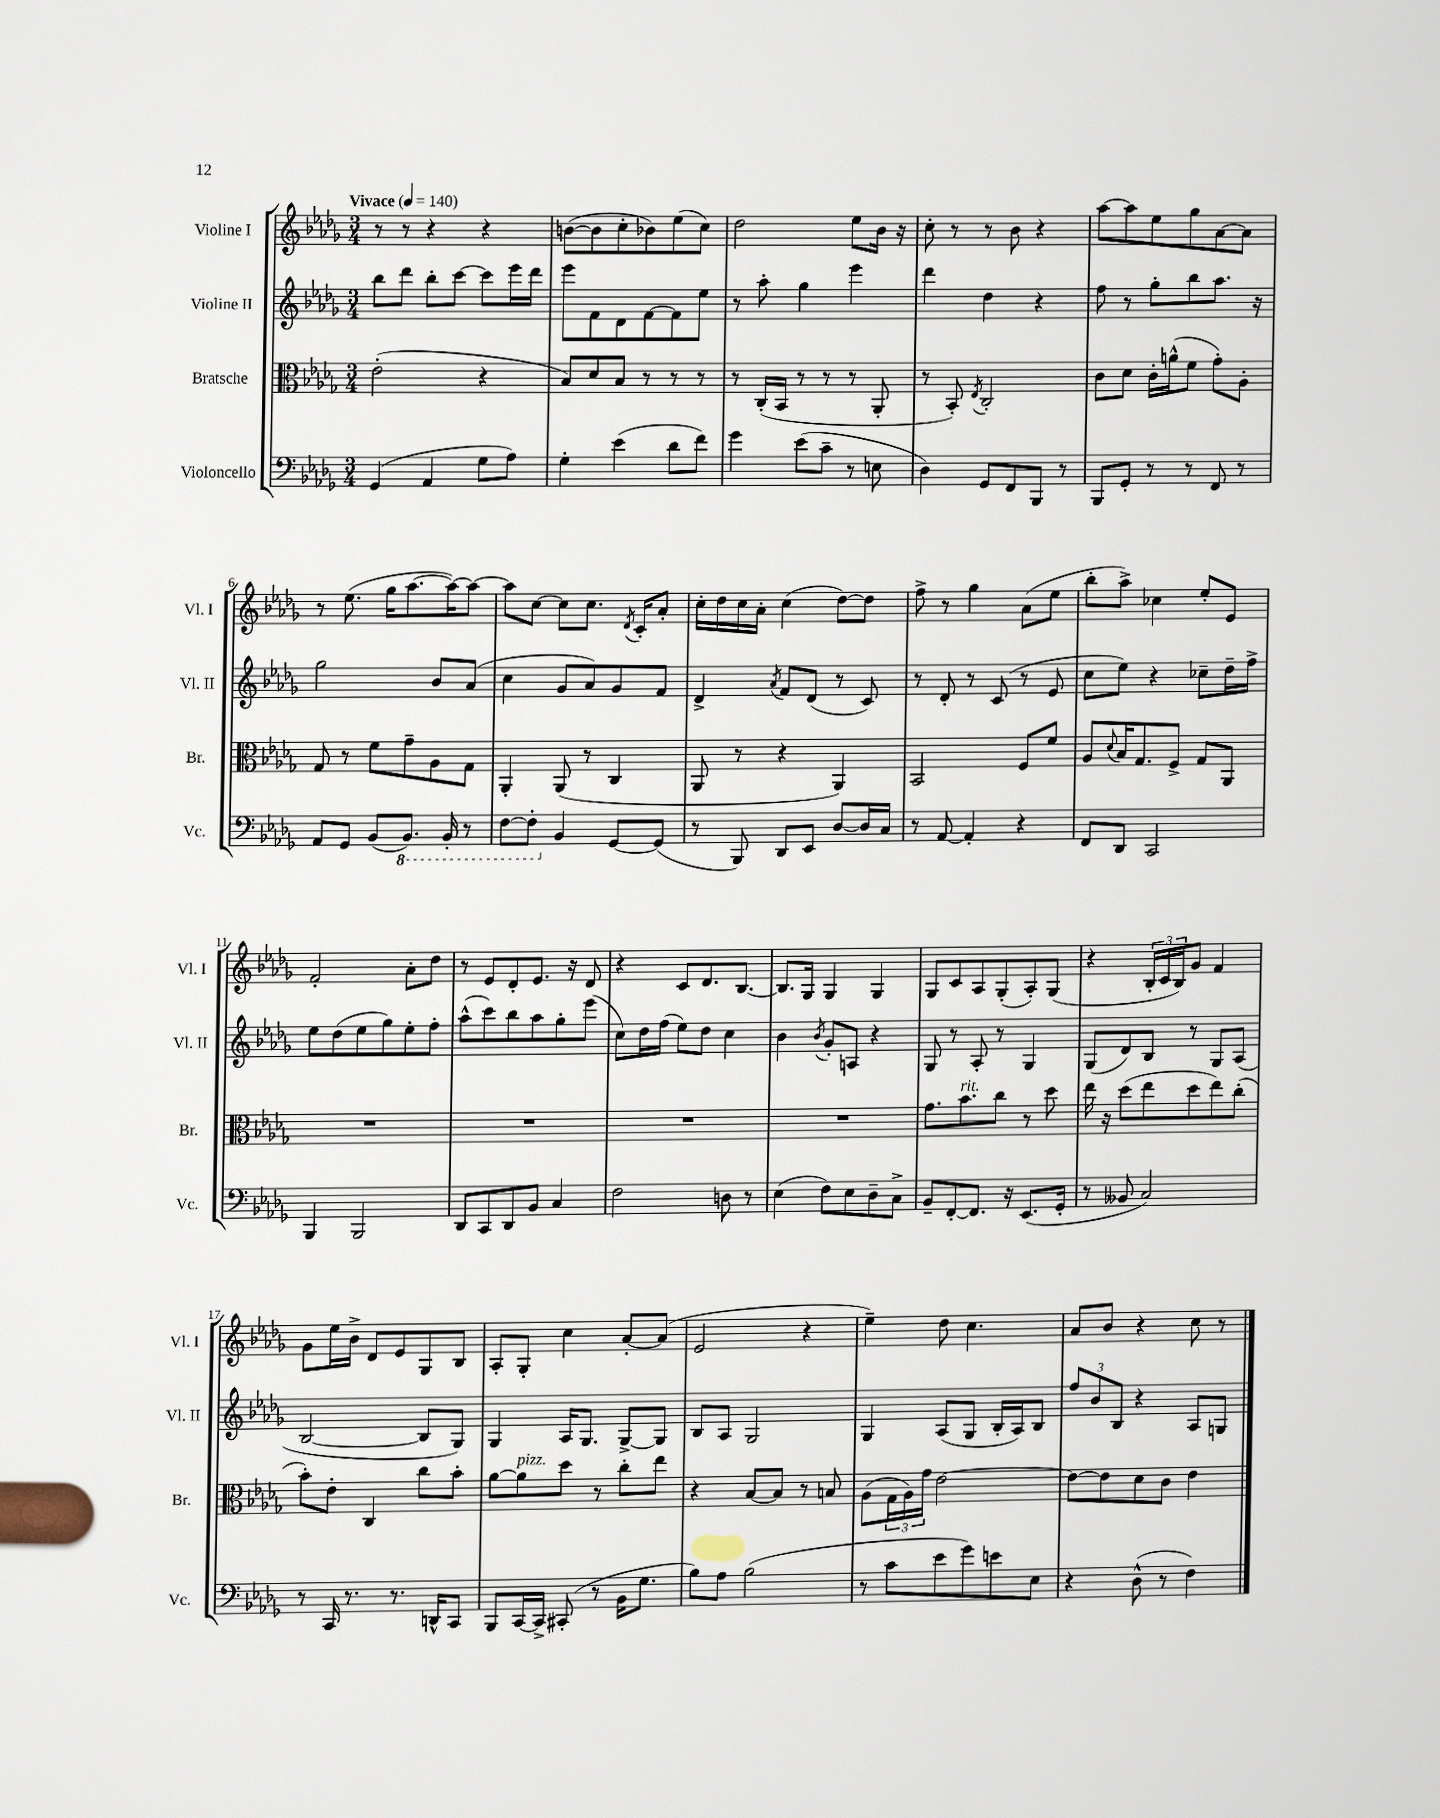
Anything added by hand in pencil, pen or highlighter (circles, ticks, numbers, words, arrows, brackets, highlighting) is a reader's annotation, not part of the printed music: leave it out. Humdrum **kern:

**kern	**kern	**kern	**kern
*part4	*part3	*part2	*part1
*staff4	*staff3	*staff2	*staff1
*I"Violoncello	*I"Bratsche	*I"Violine II	*I"Violine I
*I'Vc.	*I'Br.	*I'Vl. II	*I'Vl. I
*clefF4	*clefC3	*clefG2	*clefG2
*k[b-e-a-d-g-]	*k[b-e-a-d-g-]	*k[b-e-a-d-g-]	*k[b-e-a-d-g-]
*M3/4	*M3/4	*M3/4	*M3/4
*MM140	*MM140	*MM140	*MM140
=1	=1	=1	=1
!	!	!	!LO:TX:a:B:t=Vivace
(4GG-/	(2e-'\	8bb-\L	8r
.	.	8ddd-\J	8r
4AA-/	.	8bb-'\L	4r
.	.	[8ccc\J	.
8G-\L	4r	8ccc\L]	4r
8A-\J)	.	16eee-\L	.
.	.	16ddd-\JJ	.
=2	=2	=2	=2
4G-'\	8B-/L)	8eee-\L	([8bn\L
.	8d-/	8f\	8b\]
(4e-\	8B-/J	8d-\	8cc'\
.	8r	[8f\	8b-X\)
8d-\L	8r	8f\]	(8ee-\
8f\J)	8r	8ee-\J	8cc\J)
=3	=3	=3	=3
4g-\	8r	8r	2dd-\
.	(16C'/LL	8aa-'\	.
.	16BB-/JJ	.	.
(8e-\L	8r	4gg-\	.
8c~\J	8r	.	.
8r	8r	4eee-\	8ee-\L
8En\	8AA-'/	.	16b-\Jk
.	.	.	16r
=4	=4	=4	=4
4D-\)	8r	4ddd-\	8cc'\
.	8BB-'/)	.	8r
.	8qE-/	.	.
8GG-/L	2C'/	4dd-\	8r
8FF/	.	.	8b-\
8BBB-/J	.	4r	4r
8r	.	.	.
=5	=5	=5	=5
8BBB-/L	8c\L	8ff\	[8aa-\L
8GG-'/J	8d-\J	8r	8aa-\]
8r	16c'\LL	8gg-'\L	8ee-\
.	(16an^^\J	.	.
8r	8f\J	8bb-\	8gg-\
8FF/	8g-'\L)	8.aa-\J	[8a-\
8r	8A-'\J	.	8a-\J]
.	.	16r	.
!!LO:LB:g=z
=6	=6	=6	=6
8AA-/L	8G-/	2gg-\	8r
8GG-/J	8r	.	(8.ee-\
(8BB-/L	8f\L	.	.
.	.	.	16gg-\KL
*8ba	*	*	*
8.BBB-/J)	8g-~\	.	[8.aa-\
.	8A-\	8b-/L	.
16BBB-'/	.	.	16aa-\K_)
8r	8G-\J	(8a-/J	8aa-\J_
=7	=7	=7	=7
[8FF\L	4AA-'/	4cc\	8aa-\L]
8FF'\J]	.	.	[8cc\J
*X8ba	*	*	*
4BB-/	(8AA-/	8g-/L	8cc\L]
.	8r	8a-/)	8.cc\J
[8GG-/L	4C/	8g-/	.
.	.	.	8qd-/
.	.	.	16c'/KL
(8GG-/J]	.	8f/J	8a-'/J
=8	=8	=8	=8
8r	8AA-/	4d-^/	16cc'\LL
.	.	.	16dd-\
8BBB-/)	8r	.	16cc\
.	.	.	16a-'\JJ
.	.	8qa-/	.
8DD-/L	4r	8f/L	(4cc\
8EE-/J	.	(8d-/J	.
[8D-/L	4AA-/)	8r	[8dd-\L)
16D-/L]	.	8c/)	8dd-\J]
16C/JJ	.	.	.
=9	=9	=9	=9
8r	2BB-/	8r	8ff^\
[8AA-/	.	8d-'/	8r
4AA-'/]	.	8r	4gg-\
.	.	(8c/	.
4r	8F/L	8r	(8a-\L
.	8f/J	8e-/	8ee-\J
=10	=10	=10	=10
8FF/L	8A-/L	8cc\L	8bb-'\L
.	8qqd-/	.	.
8DD-/J	16B-/K	8ee-\J)	8aa-^\J)
.	8.G-/	.	.
2CC/	.	4r	4cc-X\
.	8F^/J	.	.
.	8G-/L	8cc-X~\L	8ee-'/L
.	8AA-/J	16dd-~\L	8e-/J
.	.	16ff^\JJ	.
!!LO:LB:g=z
=11	=11	=11	=11
4BBB-/	2.r	8ee-\L	2f'/
.	.	(8dd-\	.
2BBB-/	.	8ee-\	.
.	.	8gg-\)	.
.	.	8ee-'\	8a-'\L
.	.	8ff'\J	8dd-\J
=12	=12	=12	=12
8DD-/L	2.r	(8aa-^^\L	8r
8CC/	.	8ccc\)	8e-/L
8DD-/	.	8bb-\	8d-'/
8BB-/J	.	8aa-\	8.e-/J
4C/	.	8gg-'\	.
.	.	.	16r
.	.	(8eee-\J	8d-/
=13	=13	=13	=13
2F\	2.r	8cc\L)	4r
.	.	16dd-\L	.
.	.	(16ff\JJ	.
.	.	8ee-\L)	8c/L
.	.	8dd-\J	8.d-/
8Dn\	.	4cc\	.
.	.	.	[8.B-/J
8r	.	.	.
=14	=14	=14	=14
(4E-\	2.r	4b-\	8.B-/L]
.	.	.	16G-/Jk
.	.	8qb-/	.
8F\L)	.	8g-'/L	4G-/
8E-\	.	8An/J	.
8D-~\	.	4r	4G-/
8C^\J	.	.	.
=15	=15	=15	=15
8BB-~/L	8.g-\L	8G-/	8G-/L
[8FF'/	.	8r	8c/
!	!LO:TX:a:i:t=rit.	!	!
.	8.b-\	.	.
8.FF/J]	.	8A-'/	8A-/
.	8cc\J	8r	(8G-'/
16r	.	.	.
(8.EE-/L	8r	4G-/	8A-'/)
.	8dd-\	.	(8G-/J
16GG-'/Jk	.	.	.
=16	=16	=16	=16
8r	16ee-\	(8G-/L	4r
.	16r	.	.
8BB--X/	(8dd-\L	8d-/)	.
2C/)	8ee-\	8B-/J	24B-'/LL
.	.	.	24c/
.	.	.	24B-/J)
.	8dd-\	8r	8g-/J
.	8ee-\)	8G-/L	4f/
.	(8cc'\J	(8A-/J	.
!!LO:LB:g=z
=17	=17	=17	=17
8r	8b-'\L)	[2B-/	8g-\L
16CC/	8e-'\J	.	16ee-\L
8.r	.	.	16b-^\JJ
.	4C/	.	8d-/L
8.r	.	.	8e-/
.	8cc\L	8B-/L]	8G-/
16DDn^^/KL	.	.	.
8CC/J	8b-'\J	8G-/J)	8B-/J
=18	=18	=18	=18
8BBB-/L	[8a-\L	4G-/	8A-'/L
!	!LO:TX:a:i:t=pizz.	!	!
[16CC/L	8a-\]	.	8G-'/J
16CC^/JJ]	.	.	.
(8CC#X'/	8dd-\J	16A-/KL	4cc\
.	.	8.G-/J	.
8r	8r	.	.
16BB-\KL	8cc'\L	[8G-^/L	[8a-'/L
8.G-\J	.	.	.
.	8ee-\J	8G-/J]	(8a-/J]
=19	=19	=19	=19
8B-\L)	4r	8B-/L	2e-/
8A-\J	.	8A-/J	.
(2B-\	[8B-/L	2G-/	.
.	8B-/J]	.	.
.	8r	.	4r
.	8Bn/	.	.
=20	=20	=20	=20
8r	(8A-\L	4G-/	4ee-~\)
8c\L	24G-\L	.	.
.	24A-\)	.	.
.	24g-\JJ	.	.
8e-\	[2e-\	(8A-/L	8dd-\
8g-\)	.	8G-/J	4.cc\
8en\	.	16B-'/LL	.
.	.	16A-/J)	.
8E-\J	.	8B-/J	.
=21	=21	=21	=21
4r	8e-\L_	12ff/L	8a-/L
.	.	12b-/	.
.	8e-\]	.	8b-/J
.	.	12B-/J	.
(8D-^^\	8d-\	4r	4r
8r	8c\J	.	.
4F\)	4e-\	8A-/L	8cc\
.	.	8Gn/J	8r
==	==	==	==
*-	*-	*-	*-
